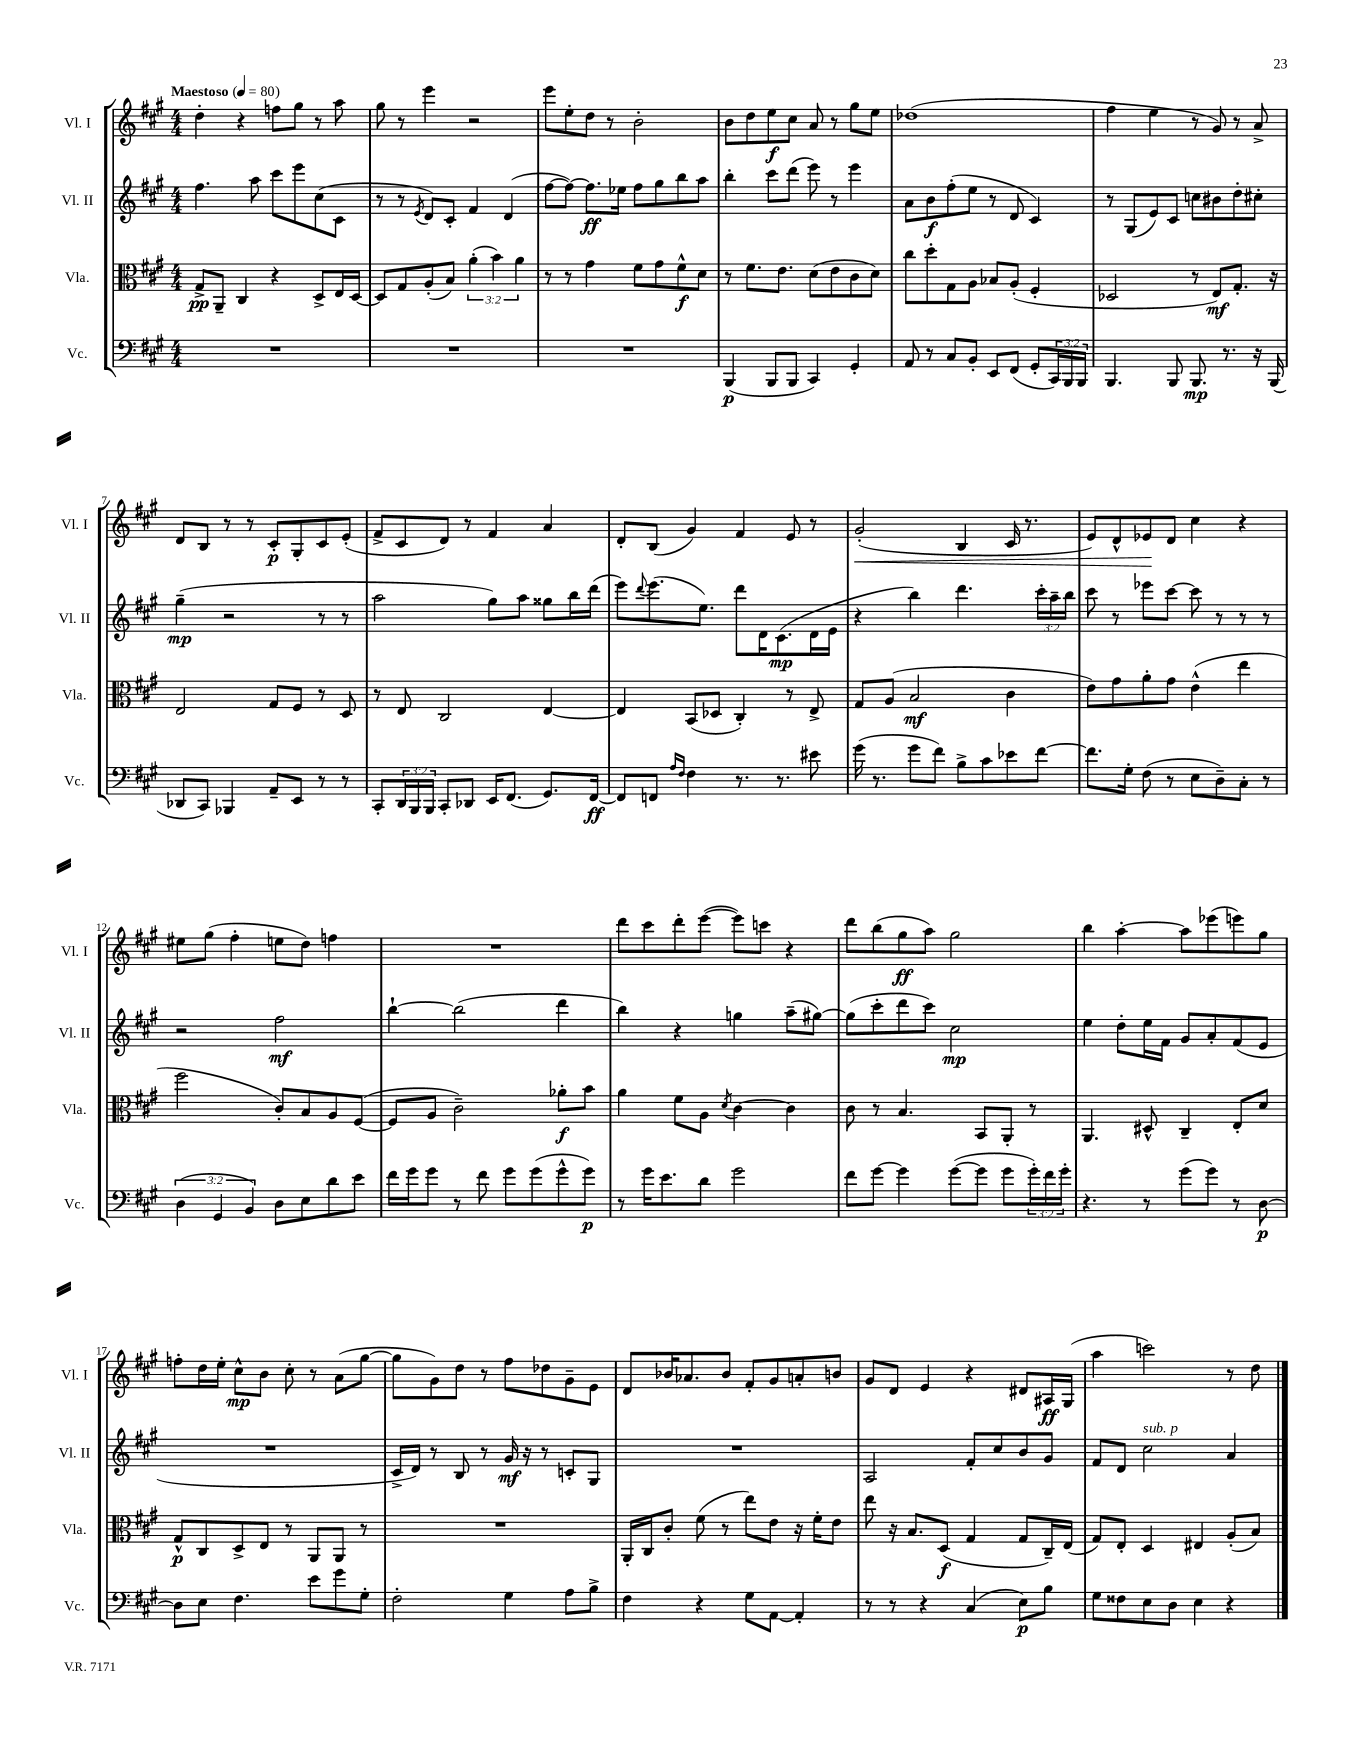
<<
\new StaffGroup <<
\new Staff = "s0" \with { instrumentName = "Vl. I" shortInstrumentName = "Vl. I" } {
    \clef treble \key a \major \numericTimeSignature \time 4/4 \tempo "Maestoso" 4 = 80
    d''4-. r4 f''8 gis''8 r8 a''8 |
    gis''8 r8 e'''4 r2 |
    e'''8 e''8-. d''8 r8 b'2-. |
    b'8 d''8 e''8\f cis''8 a'8 r8 gis''8 e''8 |
    des''1( |
    fis''4 e''4 r8 gis'8) r8 a'8-> |
    d'8 b8 r8 r8 cis'8-.\p gis8-. cis'8 e'8-.( |
    fis'8-> cis'8 d'8) r8 fis'4 a'4 |
    d'8-. b8( gis'4) fis'4 e'8 r8 |
    gis'2-.\<( b4 cis'16 r8. |
    e'8) d'8-^ ees'8\! d'8 cis''4 r4 |
    eis''8 gis''8( fis''4-. e''8 d''8) f''4 |
    R1 |
    d'''8 cis'''8 d'''8-. e'''8~( e'''8) c'''8 r4 |
    d'''8 b''8( gis''8\ff a''8) gis''2 |
    b''4 a''4~-. a''8 ees'''8( e'''8) gis''8 |
    f''8-. d''16 e''16-. cis''8-^\mp b'8 cis''8-. r8 a'8( gis''8~ |
    gis''8 gis'8) d''8 r8 fis''8 des''8 gis'8-- e'8 |
    d'8 bes'16 aes'8. bes'8 fis'8-. gis'8 a'8-. b'8 |
    gis'8 d'8 e'4 r4 dis'8 ais16\ff gis16( |
    a''4 c'''2) r8 d''8 \bar "|." |
}
\new Staff = "s1" \with { instrumentName = "Vl. II" shortInstrumentName = "Vl. II" } {
    \clef treble \key a \major \numericTimeSignature \time 4/4 \override Staff.TupletNumber.text = #tuplet-number::calc-fraction-text
    fis''4. a''8 cis'''8 e'''8 cis''8( cis'8 |
    r8 r8 \acciaccatura { e'8 } d'8) cis'8-. fis'4 d'4( |
    fis''8~ fis''8~) fis''8.\ff ees''16 fis''8 gis''8 b''8 a''8 |
    b''4-. cis'''8 d'''8( e'''8) r8 e'''4 |
    a'8 b'8\f fis''8-.( e''8 r8 d'8 cis'4) |
    r8 gis8( e'8) cis'8 c''8 bis'8 d''8-. cis''8-. |
    gis''4--\mp( r2 r8 r8 |
    a''2 gis''8) a''8 gisis''8 b''16 d'''16( |
    e'''8) \appoggiatura { d'''8 } e'''8.( e''8.) d'''8 d'16 cis'8.\mp( d'16 e'16 |
    r4 b''4) d'''4. \tuplet 3/2 { cis'''16-. a''16-- b''16 } |
    cis'''8 r8 ees'''8 cis'''8~ cis'''8 r8 r8 r8 |
    r2 fis''2\mf |
    b''4~-! b''2( d'''4 |
    b''4) r4 g''4 a''8--( gis''8~) |
    gis''8( cis'''8-. d'''8 cis'''8) cis''2\mp |
    e''4 d''8-. e''16 fis'16 gis'8 a'8-. fis'8( e'8 |
    R1 |
    cis'16-> d'16) r8 b8 r8 gis'16\mf r16 r8 c'8-. gis8 |
    R1 |
    a2 fis'8-. cis''8 b'8 gis'8 |
    fis'8 d'8 cis''2^\markup { \italic "sub. p" } a'4 \bar "|." |
}
\new Staff = "s2" \with { instrumentName = "Vla." shortInstrumentName = "Vla." } {
    \clef alto \key a \major \numericTimeSignature \time 4/4 \override Staff.TupletNumber.text = #tuplet-number::calc-fraction-text
    gis8->\pp a,8-- cis4 r4 d8-> e16 d16~ |
    d8 gis8 a8-.( b8) \tuplet 3/2 { a'4-.( b'4) a'4 } |
    r8 r8 gis'4 fis'8 gis'8 fis'8-^\f d'8 |
    r8 fis'8. e'8. d'8( e'8 cis'8 d'8) |
    cis''8 d''8-. gis8 a8 bes8 a8-.( fis4-. |
    des2 r8 e8\mf) gis8.-. r16 |
    e2 gis8 fis8 r8 d8 |
    r8 e8 cis2 e4~ |
    e4 b,8( des8 cis4-.) r8 e8-> |
    gis8 a8( b2\mf cis'4 |
    e'8) gis'8 a'8-. gis'8 e'4-^( e''4 |
    fis''2 cis'8-.) b8 a8 fis8~( |
    fis8 a8 cis'2--) aes'8-.\f b'8 |
    a'4 fis'8 a8 \acciaccatura { d'8 } cis'4~ cis'4 |
    cis'8 r8 b4. b,8 a,8-. r8 |
    a,4. dis8-^ cis4-- e8-. d'8 |
    gis8-^\p cis8 d8-> e8 r8 a,8 a,8 r8 |
    R1 |
    a,16-. cis16 cis'8-. fis'8( r8 e''8) e'8 r16 fis'16-. e'8 |
    e''8 r16 b8. d8\f( gis4 gis8 cis16--) e16( |
    gis8) e8-. d4 eis4 a8-.( b8) \bar "|." |
}
\new Staff = "s3" \with { instrumentName = "Vc." shortInstrumentName = "Vc." } {
    \clef bass \key a \major \numericTimeSignature \time 4/4 \override Staff.TupletNumber.text = #tuplet-number::calc-fraction-text
    R1 |
    R1 |
    R1 |
    b,,4\p( b,,8 b,,8 cis,4) gis,4-. |
    a,8 r8 cis8 b,8-. e,8 fis,8( gis,8-. \tuplet 3/2 { cis,16) b,,16 b,,16 } |
    b,,4. b,,8 b,,8.\mp r8. r16 b,,16( |
    des,8 cis,8) bes,,4 a,8-- e,8 r8 r8 |
    cis,8-. \tuplet 3/2 { d,16 b,,16 b,,16 } cis,8-. des,8 e,16 fis,8.( gis,8.) fis,16~\ff |
    fis,8 f,8 \grace { a16 fis16 } fis4 r8. r8. eis'8 |
    gis'16( r8. gis'8 fis'8) b8-> cis'8 ees'8 fis'8~ |
    fis'8. gis16-. fis8( r8 e8 d8--) cis8-. r8 |
    \tuplet 3/2 { d4( gis,4 b,4) } d8 e8 d'8 e'8 |
    fis'16 gis'16 gis'8 r8 fis'8 gis'8 gis'8( gis'8-^ gis'8\p) |
    r8 gis'16 e'8. d'8 gis'2 |
    fis'8 gis'8~ gis'4 gis'8~( gis'8 gis'8 \tuplet 3/2 { gis'16-.) fis'16 gis'16-. } |
    r4. r8 gis'8( gis'8) r8 d8~\p |
    d8 e8 fis4. e'8 gis'8 gis8-. |
    fis2-. gis4 a8 b8-> |
    fis4 r4 gis8 a,8~ a,4-. |
    r8 r8 r4 cis4( e8\p) b8 |
    gis8 fisis8 e8 d8 e4 r4 \bar "|." |
}
>>
>>
